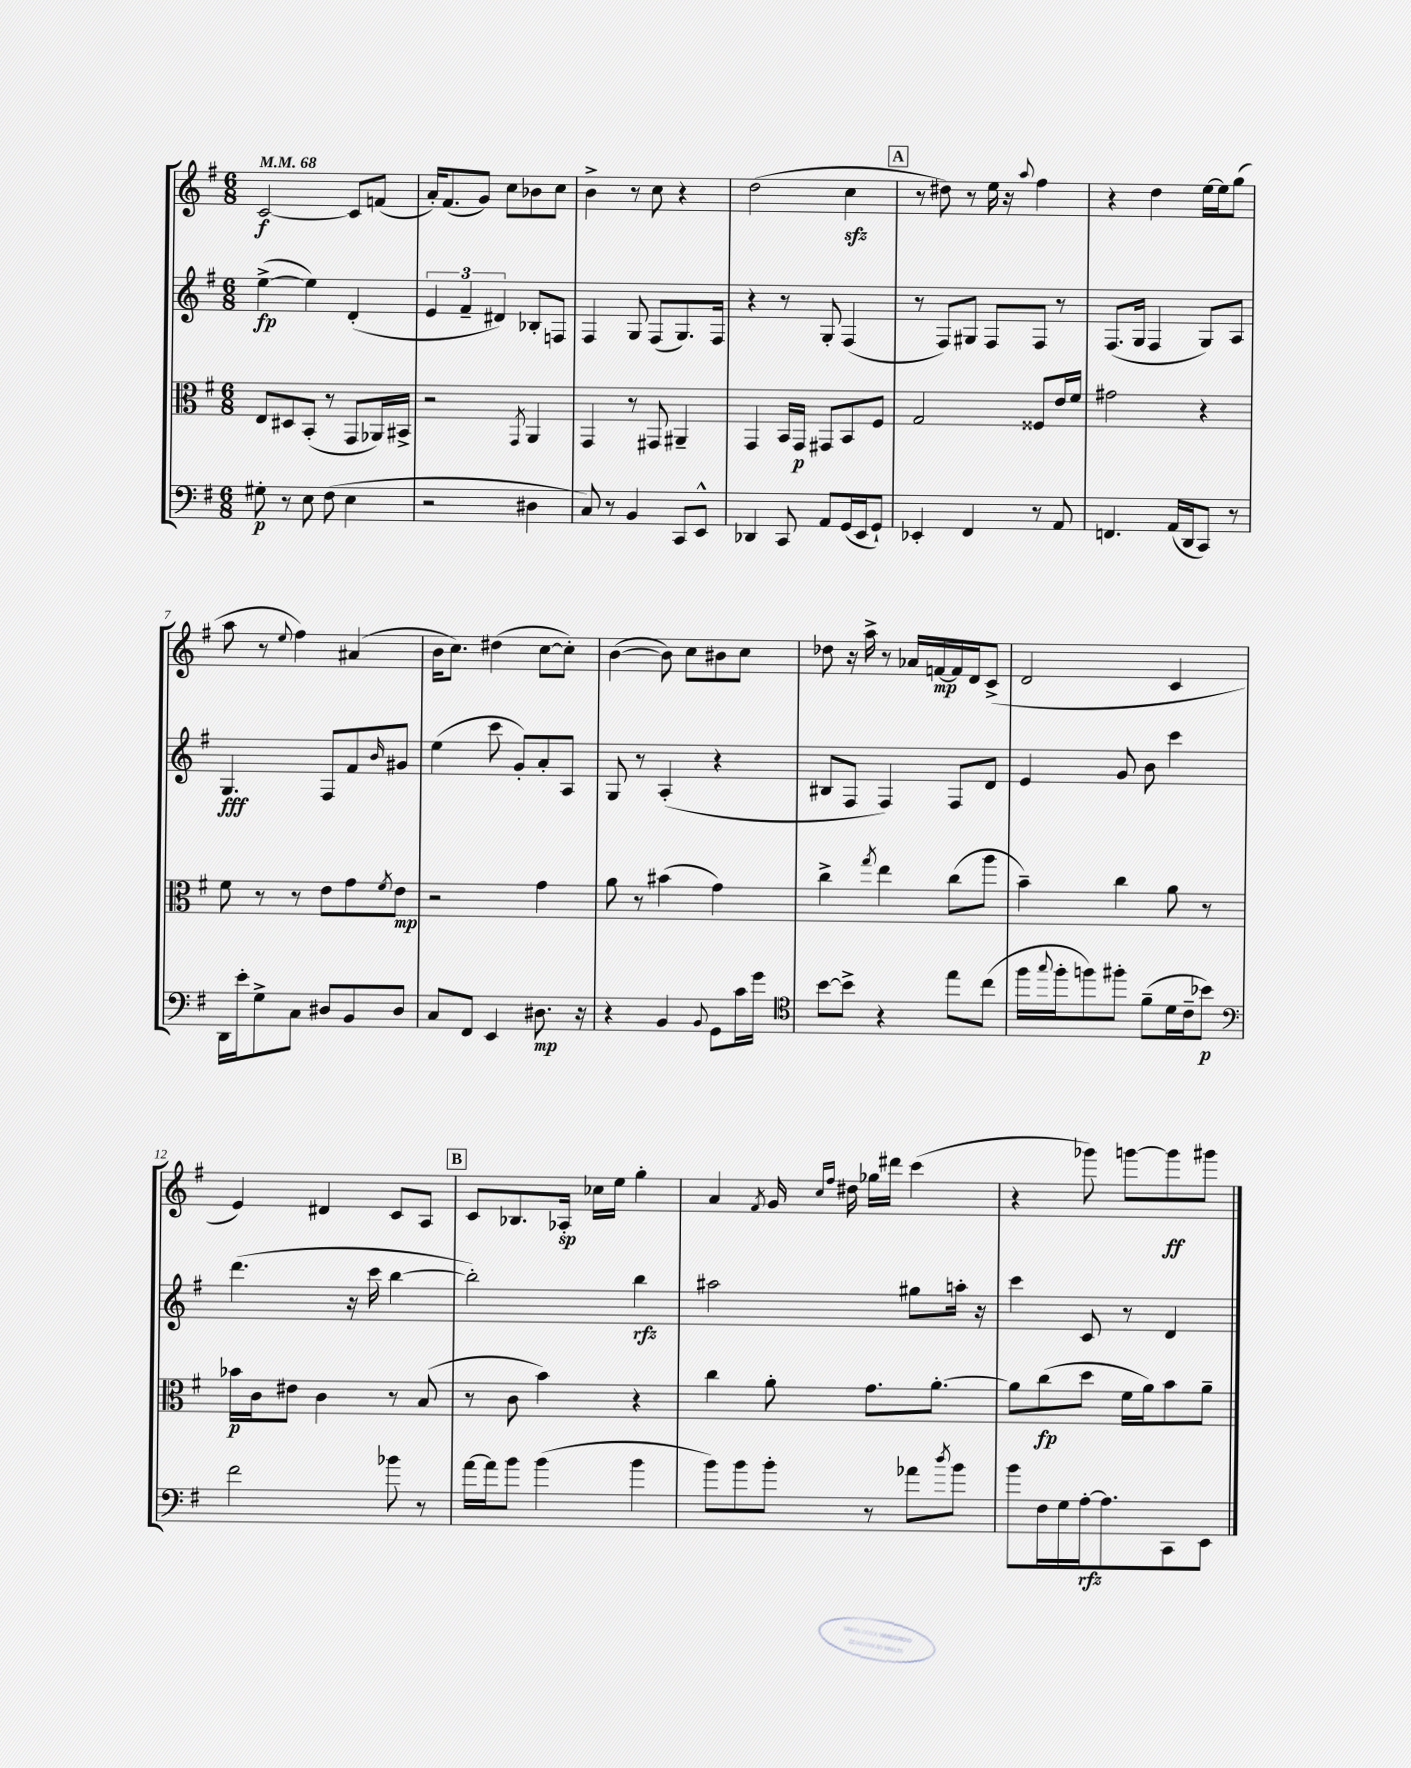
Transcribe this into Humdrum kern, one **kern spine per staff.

**kern	**dynam	**kern	**dynam	**kern	**dynam	**kern	**dynam
*part4	*part4	*part3	*part3	*part2	*part2	*part1	*part1
*staff4	*staff4	*staff3	*staff3	*staff2	*staff2	*staff1	*staff1
*clefF4	*	*clefC3	*	*clefG2	*	*clefG2	*
*k[f#]	*	*k[f#]	*	*k[f#]	*	*k[f#]	*
*M6/8	*	*M6/8	*	*M6/8	*	*M6/8	*
*MM68	*	*MM68	*	*MM68	*	*MM68	*
=1	=1	=1	=1	=1	=1	=1	=1
8G#X'\	p	8E/L	.	([4ee^\	fp	[2c/	f
8r	.	8D#X/	.	.	.	.	.
8E\	.	(8BB'/J	.	4ee\])	.	.	.
(8F#\	.	8r	.	.	.	.	.
4E\	.	8GG/L	.	(4d'/	.	8c/L]	.
.	.	16AA-X/L)	.	.	.	(8fn/J	.
.	.	16BB#X^/JJ	.	.	.	.	.
=2	=2	=2	=2	=2	=2	=2	=2
2r	.	2r	.	6e/	.	16a'/KL)	.
.	.	.	.	.	.	(8.f#/	.
.	.	.	.	6f#~/	.	.	.
.	.	.	.	.	.	8g/J)	.
.	.	.	.	6d#X/)	.	.	.
.	.	.	.	.	.	8cc\L	.
.	.	8qGG/	.	.	.	.	.
4D#X\	.	4AA/	.	8B-X'/L	.	8b-X\	.
.	.	.	.	8Fn/J	.	8cc\J	.
=3	=3	=3	=3	=3	=3	=3	=3
8C/)	.	4GG/	.	4F#/	.	4b^\	.
8r	.	.	.	.	.	.	.
4BB/	.	8r	.	8G/	.	8r	.
.	.	8GG#X/	.	(8F#/L	.	8cc\	.
8CC/L	.	4AA#X~/	.	8.G/)	.	4r	.
8EE^^/J	.	.	.	.	.	.	.
.	.	.	.	16F#/Jk	.	.	.
=4	=4	=4	=4	=4	=4	=4	=4
4DD-X/	.	4GG/	.	4r	.	(2dd\	.
8CC/	.	16BB/LL	.	8r	.	.	.
.	.	16GG/JJ	p	.	.	.	.
8AA/L	.	8GG#X/L	.	8G'/	.	.	.
(16GG/L	.	8BB/	.	(4F#/	.	4cczz\	.
16EE/J	.	.	.	.	.	.	.
8GG`/J)	.	8F#/J	.	.	.	.	.
!!LO:REH:place=s1:t=A
=5	=5	=5	=5	=5	=5	=5	=5
4EE-X'/	.	2G/	.	8r	.	8r	.
.	.	.	.	8F#/L)	.	8dd#X\)	.
4FF#/	.	.	.	8G#X/J	.	8r	.
.	.	.	.	8F#/L	.	16ee\	.
.	.	.	.	.	.	16r	.
.	.	.	.	.	.	8qqaa/	.
8r	.	8F##X/L	.	8F#/J	.	4ff#\	.
8AA/	.	16e/L	.	8r	.	.	.
.	.	16f#/JJ	.	.	.	.	.
=6	=6	=6	=6	=6	=6	=6	=6
4.FFn/	.	2g#X\	.	(8.F#/L	.	4r	.
.	.	.	.	16G/Jk	.	.	.
.	.	.	.	4F#/	.	4dd\	.
(16AA/LL	.	.	.	.	.	.	.
16DD/J	.	.	.	.	.	.	.
8CC/J)	.	4r	.	8G/L)	.	[16ee\LL	.
.	.	.	.	.	.	16ee\J]	.
8r	.	.	.	8A/J	.	(8gg\J	.
!!LO:LB:g=z
=7	=7	=7	=7	=7	=7	=7	=7
16DD\LL	.	8f#\	.	4.G/	fff	8aa\	.
16e'\J	.	.	.	.	.	.	.
8G^\	.	8r	.	.	.	8r	.
.	.	.	.	.	.	8qqee/	.
8C\J	.	8r	.	.	.	4ff#\)	.
8D#X/L	.	8e\L	.	8F#/L	.	.	.
8BB/	.	8g\	.	8f#/	.	(4a#X/	.
.	.	8qf#/	.	16qqb/	.	.	.
8D#/J	.	8e\J	mp	8g#X/J	.	.	.
=8	=8	=8	=8	=8	=8	=8	=8
8C/L	.	2r	.	(4ee\	.	16b\KL	.
.	.	.	.	.	.	8.cc\J)	.
8FF#/J	.	.	.	.	.	.	.
4EE/	.	.	.	8ccc\	.	(4dd#X\	.
.	.	.	.	8g'/L)	.	.	.
8.D#X\	mp	4g\	.	8a'/	.	[8cc\L	.
.	.	.	.	8A/J	.	8cc'\J])	.
16r	.	.	.	.	.	.	.
=9	=9	=9	=9	=9	=9	=9	=9
4r	.	8a\	.	8G/	.	([4b\	.
.	.	8r	.	8r	.	.	.
4BB/	.	(4b#X\	.	(4A'/	.	8b\])	.
.	.	.	.	.	.	8cc\L	.
8qqBB/	.	.	.	.	.	.	.
8GG\L	.	4g\)	.	4r	.	8b#X\	.
16c\L	.	.	.	.	.	8cc\J	.
16g\JJ	.	.	.	.	.	.	.
=10	=10	=10	=10	=10	=10	=10	=10
*clefC4	*	*	*	*	*	*	*
[8b\L	.	4cc^\	.	8B#X/L	.	8dd-X\	.
8b^\J]	.	.	.	8F#/J	.	16r	.
.	.	.	.	.	.	16aa^\	.
.	.	8qgg/	.	.	.	.	.
4r	.	4ee\	.	4F#/)	.	8r	.
.	.	.	.	.	.	16a-X/LL	.
.	.	.	.	.	.	[16fn/	mp
8ee\L	.	(8cc\L	.	8F#/L	.	16f/]	.
.	.	.	.	.	.	16d/J	.
(8cc\J	.	8aa\J	.	8d/J	.	(8c^/J	.
=11	=11	=11	=11	=11	=11	=11	=11
16ff#\LL	.	4b~\)	.	4e/	.	2d/	.
8qqgg/	.	.	.	.	.	.	.
16ff#'\J	.	.	.	.	.	.	.
8ffn\)	.	.	.	.	.	.	.
8ff#X'\J	.	4cc\	.	8g/	.	.	.
(8f#~\L	.	.	.	8b\	.	.	.
16d\L	.	8a\	.	4ccc\	.	4c/	.
16c~\J	.	.	.	.	.	.	.
8b-X\J)	p	8r	.	.	.	.	.
!!LO:LB:g=z
=12	=12	=12	=12	=12	=12	=12	=12
*clefF4	*	*	*	*	*	*	*
2f#\	.	16b-X\LL	p	(4.ddd\	.	4e/)	.
.	.	16c\J	.	.	.	.	.
.	.	8e#X\J	.	.	.	.	.
.	.	4c\	.	.	.	4d#X/	.
.	.	.	.	16r	.	.	.
.	.	.	.	16ccc\	.	.	.
8b-X\	.	8r	.	[4bb\	.	8c/L	.
8r	.	(8B/	.	.	.	8A/J	.
!!LO:REH:place=s1:t=B
=13	=13	=13	=13	=13	=13	=13	=13
[16a\LL	.	8r	.	2bb'\])	.	8c/L	.
16a\J]	.	.	.	.	.	.	.
8b\J	.	8c\	.	.	.	8.B-X/	.
(4b\	.	4b\)	.	.	.	.	.
.	.	.	.	.	.	16A-X'/Jk	sp
.	.	.	.	.	.	16cc-X\LL	.
.	.	.	.	.	.	16ee\JJ	.
4b\	.	4r	.	4bb\	rfz	4gg'\	.
=14	=14	=14	=14	=14	=14	=14	=14
8b\L)	.	4cc\	.	2aa#X\	.	4a/	.
8b\	.	.	.	.	.	.	.
.	.	.	.	.	.	8qf#/	.
8b'\J	.	8a'\	.	.	.	16g/	.
.	.	.	.	.	.	16qqcc/LL	.
.	.	.	.	.	.	16qqff#/JJ	.
.	.	.	.	.	.	16dd#X\	.
8r	.	8.g\L	.	.	.	16gg-X\LL	.
.	.	.	.	.	.	16ddd#X\JJ	.
8a-X\L	.	.	.	8gg#X\L	.	(4ccc\	.
.	.	[8.a'\J	.	.	.	.	.
8qdd/	.	.	.	.	.	.	.
8b\J	.	.	.	16aan'\Jk	.	.	.
.	.	.	.	16r	.	.	.
=15	=15	=15	=15	=15	=15	=15	=15
8b\L	.	8a\L]	.	4ccc\	.	4r	.
16F#\L	.	(8cc\	fp	.	.	.	.
16G\	.	.	.	.	.	.	.
[16A'\J	rfz	8dd\J	.	8c/	.	8ggg-X\)	.
8.A\]	.	.	.	.	.	.	.
.	.	16f#\LL	.	8r	.	[8gggn\L	.
.	.	16a\J)	.	.	.	.	.
8CC\	.	8b\	.	4d/	.	8ggg\]	ff
8EE\J	.	8a~\J	.	.	.	8ggg#X\J	.
==	==	==	==	==	==	==	==
*-	*-	*-	*-	*-	*-	*-	*-
